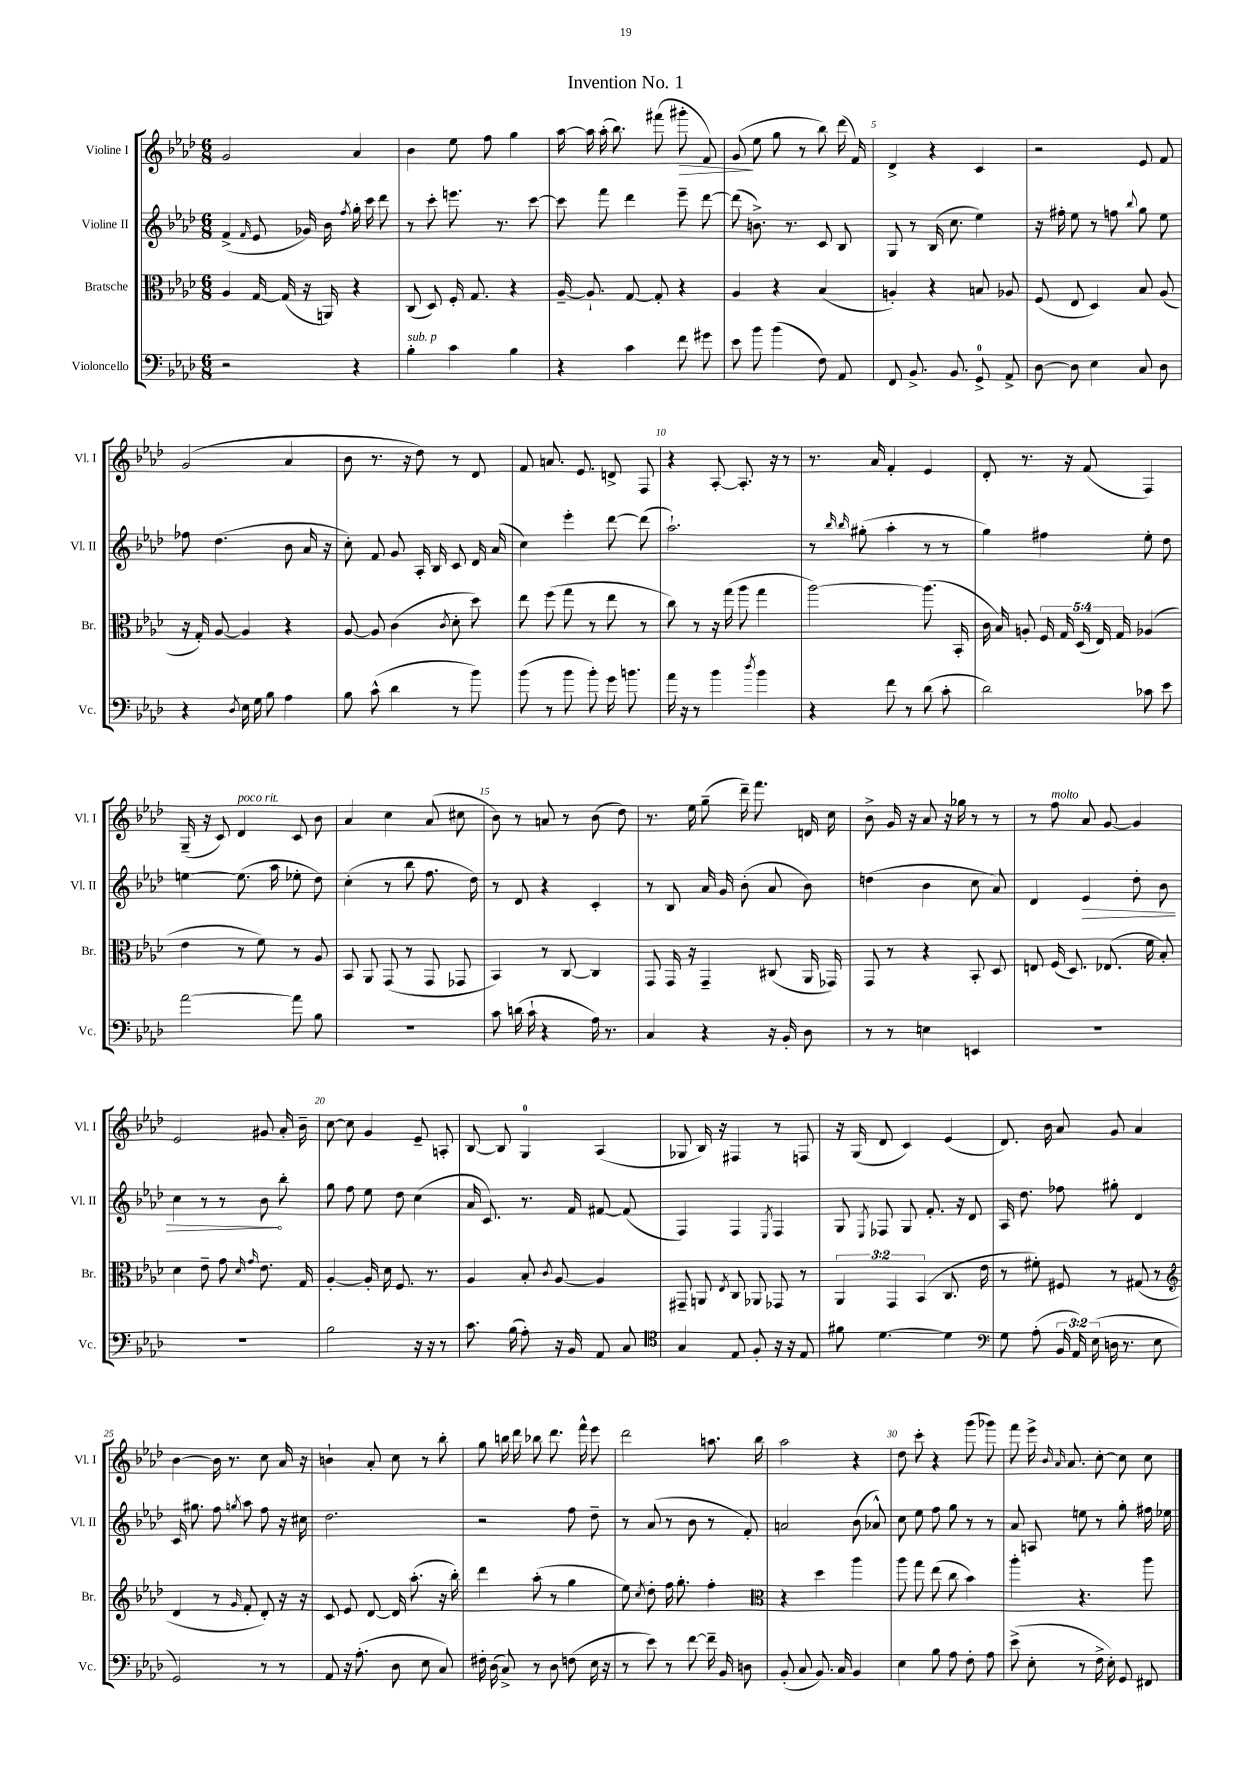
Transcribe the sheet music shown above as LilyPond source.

\header { title = "Invention No. 1" }
<<
\new StaffGroup <<
\new Staff = "s0" \with { instrumentName = "Violine I" shortInstrumentName = "Vl. I" } {
    \clef treble \key aes \major \numericTimeSignature \time 6/8
    \autoBeamOff g'2 aes'4 |
    bes'4 ees''8 f''8 g''4 |
    aes''16~ aes''16 aes''16-.( bes''8.) fis'''8( gis'''8-.\> f'8) |
    g'8\!( ees''8 g''8 r8 bes''8) des'''16( f'16) |
    des'4-> r4 c'4 |
    r2 ees'8 f'8 |
    g'2( aes'4 |
    bes'8 r8. r16 des''8) r8 des'8 |
    f'8 a'8. ees'8. d'8-> f8 |
    r4 aes8~-. aes8.-. r16 r8 |
    r8. aes'16 f'4-. ees'4 |
    des'8-. r8. r16 f'8( f4) |
    g16--( r16 c'8) des'4^\markup { \italic "poco rit." } c'8 bes'8 |
    aes'4 c''4 aes'8( cis''8 |
    bes'8) r8 a'8 r8 bes'8( des''8) |
    r8. ees''16 g''8--( des'''16--) f'''8. d'16 c''16 |
    bes'8-> g'16 r16 aes'8 r16 ges''16 r8 r8 |
    r8 f''8^\markup { \italic "molto" } aes'8 g'8~ g'4 |
    ees'2 gis'8 aes'16-. bes'16-- |
    c''8~ c''8 g'4 ees'8-- a8-. |
    bes8~ bes8 g4-0 aes4( |
    ges8 bes16) r16 fis4 r8 f8 |
    r16 g16( des'8 c'4) ees'4( |
    des'8.) bes'16 aes'8 g'8 aes'4 |
    bes'4~ bes'16 r8. c''8 aes'16 r16 |
    b'4-! aes'8-. c''8 r8 bes''8-. |
    g''8 b''16 des'''16 bes''8 des'''8. f'''16-^ ees'''8 |
    des'''2 a''8. bes''16 |
    aes''2 r4 |
    des''8 c'''8-. r4 g'''8( ges'''8) |
    f'''8 ees'''16-> \grace { bes'16 aes'16 } aes'8. c''8~-. c''8 c''8 \bar "|." |
}
\new Staff = "s1" \with { instrumentName = "Violine II" shortInstrumentName = "Vl. II" } {
    \clef treble \key aes \major \numericTimeSignature \time 6/8
    \autoBeamOff f'4->( \grace { f'16 } ees'8 ges'16) bes'16 \acciaccatura { f''8 } g''16-. c'''16 des'''8 |
    r8 c'''8-. e'''8. r8. c'''8~ |
    c'''8 f'''8 des'''4 ees'''8-- des'''8~ |
    des'''8( b'8.->) r8. c'8 bes8 |
    g8 r8 bes16( c''8. ees''4) |
    r16 fis''16-. ees''8 r8 f''8 \appoggiatura { bes''8 } g''8 ees''8 |
    fes''8 des''4.( bes'8 aes'16 r16 |
    c''8-.) f'8 g'8 aes16-. bes16 c'8 des'16 aes'16( |
    c''4) ees'''4-. des'''8~ des'''8( |
    aes''2.-!) |
    r8 \grace { bes''16 bes''16 } gis''8-.( aes''4-. r8 r8 |
    g''4) fis''4 ees''8-. des''8 |
    e''4~ e''8.( aes''16 ees''8-. des''8) |
    c''4-.( r8 bes''8 f''8. des''16) |
    r8 des'8 r4 c'4-. |
    r8 bes8 aes'16 g'16 bes'8-.( aes'8 bes'8) |
    d''4( bes'4 c''8 aes'8) |
    des'4 \once \override Hairpin.circled-tip = ##t ees'4\> des''8-. bes'8 |
    c''4 r8 r8 bes'8\! bes''8-. |
    g''8 f''8 ees''8 des''8 c''4( |
    aes'16 c'8.) r8. f'16 fis'8~ fis'8( |
    f4) f4 \acciaccatura { ees8 } f4 |
    g8 \acciaccatura { ees8 } fes8 g8 f'8.-. r16 des'8 |
    aes16 des''8. fes''8 gis''8-. des'4 |
    c'16 gis''8. f''8 \acciaccatura { g''8 } aes''8 f''8 r16 cis''16 |
    des''2. |
    r2 f''8 des''8-- |
    r8 aes'8( r8 bes'8 r8 f'8-.) |
    a'2 bes'8( aes'8-^) |
    c''8 ees''8 f''8 g''8 r8 r8 |
    aes'8 a8 e''8 r8 g''8-. fis''16 ees''16 \bar "|." |
}
\new Staff = "s2" \with { instrumentName = "Bratsche" shortInstrumentName = "Br." } {
    \clef alto \key aes \major \numericTimeSignature \time 6/8 \override Staff.TupletNumber.text = #tuplet-number::calc-fraction-text
    \autoBeamOff aes4 g16~ g16( r16 a,16) r4 |
    c8( des8) f16-. g8. r4 |
    aes16~-- aes8.-! g8~ g8-. r4 |
    aes4 r4 bes4( |
    a4-.) r4 b8 aes8 |
    f8( ees8 des4) bes8 aes8( |
    r16 g16-.) aes8~ aes4 r4 |
    aes8~ aes8 c'4( \acciaccatura { c'8 } des'8-. des''8) |
    ees''8 f''8( g''8 r8 ees''8 r8 |
    c''8) r8 r16 g''16( aes''8 g''4 |
    aes''2~) aes''8.( bes,16-. |
    c'16 bes16) a8-. \tuplet 5/4 { f16 g16 des16( ees16) g16 } aes4( |
    ees'4 r8 f'8) r8 aes8 |
    bes,8 aes,8 g,8( r8 g,8 ges,8 |
    bes,4) r8 c8~ c4 |
    g,8 g,16 r16 g,4-- cis8( aes,16 ges,16) |
    g,8 r8 r4 bes,8-. des8 |
    e8 f16( des8.) ees8.( f'16 bes8-.) |
    des'4 ees'8-- g'8 \grace { des'16 g'16 } ees'8. g16 |
    aes4~-. aes16-. des'16 f8. r8. |
    aes4 bes8-. \acciaccatura { c'8 } aes8~ aes4 |
    gis,8-- a,8 \acciaccatura { ees8 } c8 aes,8 ges,8 r8 |
    \tuplet 3/2 { aes,4 g,4 bes,4( } c8. ees'16 |
    r8 fis'8-.) fis8 r8 gis8( r8 |
    \clef treble des'4 r8 \grace { g'16 } f'8-. des'8-.) r16 r16 |
    c'8 ees'8 des'8~ des'16 aes''8.-.( r16 bes''16-.) |
    des'''4 aes''8-.( r8 g''4 |
    ees''8) \acciaccatura { c''8 } des''8-. f''16 g''8.-. f''4-. |
    \clef alto r4 des''4 aes''4 |
    aes''8 g''8 ees''8( c''8 bes'4) |
    aes''4-. r4. aes''8 \bar "|." |
}
\new Staff = "s3" \with { instrumentName = "Violoncello" shortInstrumentName = "Vc." } {
    \clef bass \key aes \major \numericTimeSignature \time 6/8 \override Staff.TupletNumber.text = #tuplet-number::calc-fraction-text
    \autoBeamOff r2 r4 |
    bes4-.^\markup { \italic "sub. p" } c'4 bes4 |
    r4 c'4 f'8 gis'8 |
    ees'8 bes'8 bes'4( f8) aes,8 |
    f,8 bes,8.-> bes,8. g,8-0-> aes,8-> |
    des8~ des8 ees4 c8 des8 |
    r4 \acciaccatura { des8 } ees16 g16 bes8 aes4 |
    bes8 c'8-^( des'4 r8 bes'8) |
    bes'8( r8 bes'8 bes'8-.) g'16 b'8. |
    aes'16 r16 r8 bes'4 \acciaccatura { des''8 } bes'4 |
    r4 f'8 r8 des'8( c'8-. |
    des'2) ces'8 ees'8 |
    aes'2~ aes'8 bes8 |
    R2. |
    c'8 d'16( c'16-! r4 aes16) r8. |
    c4 r4 r16 bes,16-. des8 |
    r8 r8 e4 e,4 |
    R2. |
    R2. |
    bes2 r16 r16 r8 |
    c'8. bes16( aes8-.) r16 bes,16 aes,8 c8 |
    \clef tenor g4 ees8 f8-. r16 r16 ees8 |
    fis'8 des'4.~ des'4 |
    \clef bass g8 aes8-.( \tuplet 3/2 { bes,16 aes,16) ees16( } d16 r8. ees8 |
    g,2) r8 r8 |
    aes,8 r16 aes8.-.( des8 ees8 c8) |
    fis16-. des16( c8->) r8 des8 f8( ees16 r16 |
    r8 ees'8) r8 f'8~ f'16-- bes,16 d8 |
    bes,8-.( c8 bes,8.) c16 bes,4 |
    ees4 bes8 aes8 f8-. aes8 |
    ees'8->( ees8-. r8 f16-> ees16-.) g,8 fis,8 \bar "|." |
}
>>
>>
\layout { \context { \Score \override BarNumber.break-visibility = ##(#f #t #t) barNumberVisibility = #(every-nth-bar-number-visible 5) } }
